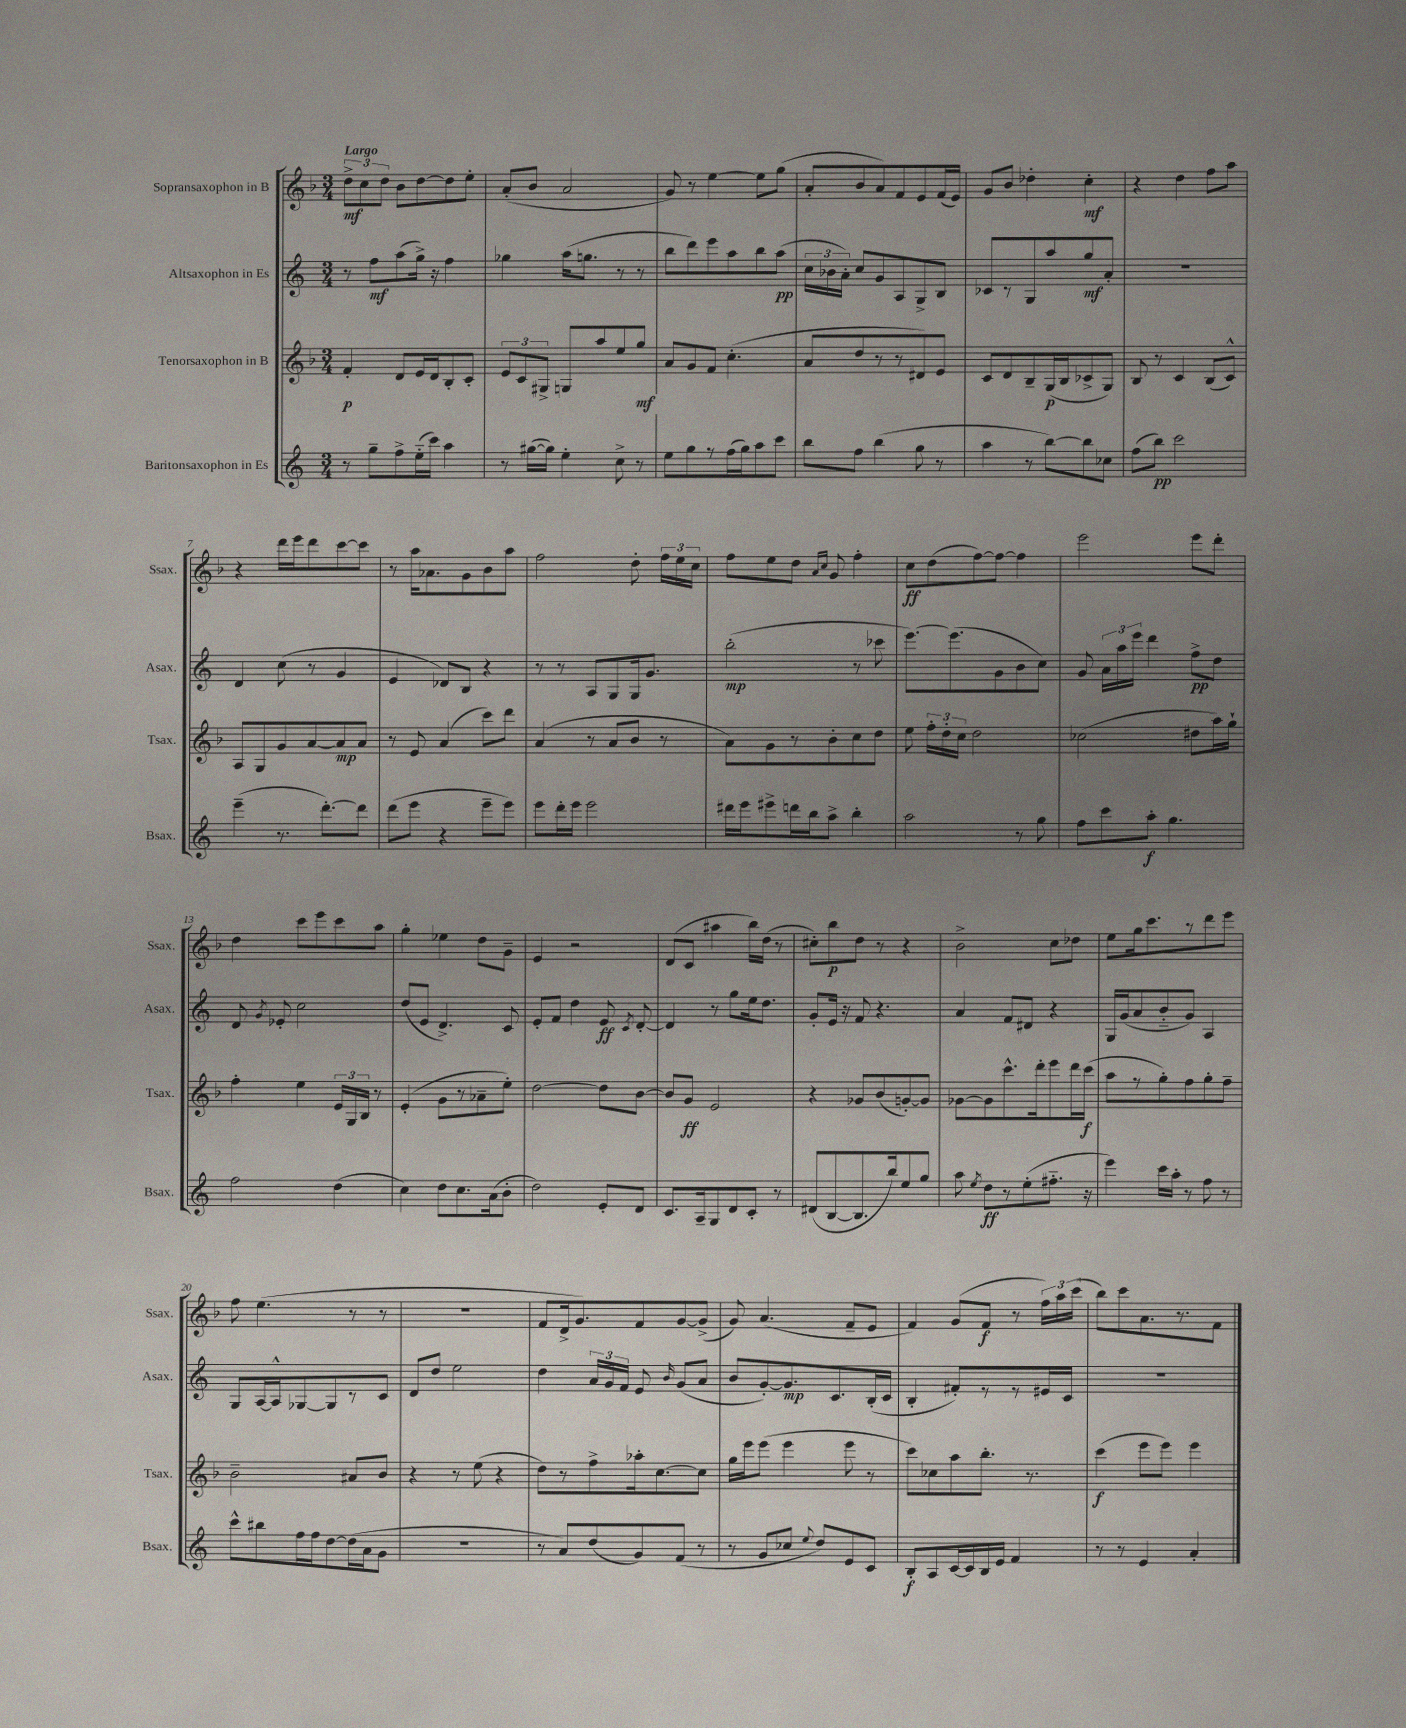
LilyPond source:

<<
\new StaffGroup <<
\new Staff = "s0" \with { instrumentName = "Sopransaxophon in B" shortInstrumentName = "Ssax." } {
    \clef treble \key f \major \numericTimeSignature \time 3/4 \tempo "Largo"
    \autoBeamOff \tuplet 3/2 { d''8[->\mf c''8 d''8] } bes'8[ d''8~ d''8 e''8]-. |
    a'8[-.( bes'8] a'2 |
    g'8) r8 e''4~ e''8[ g''8]( |
    a'8[-. bes'8 a'8) f'8 e'8 f'16( e'16]) |
    g'8[ bes'8] des''4-. c''4-.\mf |
    r4 d''4 f''8[ a''8] |
    r4 d'''16[ e'''16 d'''8 c'''8~ c'''8] |
    r8 a''16[ aes'8. g'8 bes'8 a''8] |
    f''2 d''8-. \tuplet 3/2 { f''16[ e''16 c''16] } |
    f''8[ e''8 d''8] \grace { a'16[ c''16] } g'8 f''4-. |
    c''8[\ff d''8( f''8~) f''8]~ f''4 |
    e'''2 e'''8[ d'''8]-. |
    d''4 c'''8[ e'''8 c'''8 a''8] |
    g''4-. ees''4 d''8[ g'8]-- |
    e'4 r2 |
    d'8[( c'8] ais''4 bes''16[) d''16]( r8 |
    cis''8[-.) bes''8\p d''8] r8 r4 |
    bes'2-> c''8[ des''8] |
    e''8[ g''16 c'''8. r8 d'''8 e'''8] |
    f''8 e''4.( r8 r8 |
    R2. |
    f'8[ d'16-> g'8.) f'8 g'8~ g'8]->( |
    g'8) a'4.( f'8[-- e'8] |
    f'4) g'8[( f'8]\f r8 \tuplet 3/2 { f''16[) a''16 c'''16]( } |
    bes''8[) c'''8 a'8. r8. f'8] \bar "|." |
}
\new Staff = "s1" \with { instrumentName = "Altsaxophon in Es" shortInstrumentName = "Asax." } {
    \clef treble \key c \major \numericTimeSignature \time 3/4
    \autoBeamOff r8 f''8[\mf a''8( g''16]->) r16 f''4 |
    ges''4 a''16[( g''8.] r8 r8 |
    b''8[ d'''8) e'''8 a''8 b''8 a''8]\pp( |
    \tuplet 3/2 { c''16[ bes'16 a'16]-.) } c''8[ g'8 a8 g8-> b8] |
    ces'8[ r8 g8 a''8 g''8\mf a'8]-. |
    R2. |
    d'4 c''8( r8 g'4 |
    e'4 des'8[) b8] r4 |
    r8 r8 a8[ g8 g16 g'8.] |
    b''2-.\mp( r8 ces'''8 |
    e'''8.[~) e'''8.( g'8 b'8 c''8]) |
    g'8 \tuplet 3/2 { a'16[ a''16 e'''16] } d'''4 f''8[->\pp d''8] |
    d'8 \acciaccatura { g'8 } ees'8-. c''2 |
    d''8[( e'8] d'4.->) c'8 |
    e'8[-. f'8] d''4 e'8\ff \acciaccatura { c'8 } d'8~-. |
    d'4 r8 g''8[ e''16 d''8.] |
    g'8[-. e'16] r16 f'8 r4. |
    a'4 f'8[ dis'8] r4 |
    g16[ g'16( a'8 b'8-_ g'8]) a4 |
    g8[ a16~ a16-^ ges8~ ges8 r8 c'8] |
    d'8[ d''8] e''2 |
    d''4 \tuplet 3/2 { a'16[ g'16 f'16] } e'8 \grace { b'16 } g'8[( a'8] |
    b'8[ g'8~-.) g'8.\mp c'8. b16-.( c'16] |
    b4-. fis'8[-.) r8 r8 eis'16 c'16] |
    R2. \bar "|." |
}
\new Staff = "s2" \with { instrumentName = "Tenorsaxophon in B" shortInstrumentName = "Tsax." } {
    \clef treble \key f \major \numericTimeSignature \time 3/4
    \autoBeamOff f'4-.\p d'8[ e'16 d'16 bes8-. c'8]-. |
    \tuplet 3/2 { e'8[ c'8 gis8]-> } g8[ a''8 e''8 g''8]\mf |
    a'8[ g'8 f'8] c''4.-.( |
    a'8[ d''8 r8 r8 dis'8) e'8] |
    c'8[ d'8 bes8-- g16\p( bes16 ces'8-> g8]) |
    bes8 r8 c'4 bes8[( c'8]-^) |
    a8[ g8 g'8 a'8~ a'8\mp a'8] |
    r8 e'8 a'4( c'''8[) d'''8] |
    a'4( r8 a'8[ bes'8] r8 |
    a'8[) g'8 r8 bes'8-. c''8 d''8] |
    e''8 \tuplet 3/2 { f''16[-. d''16-. c''16] } d''2 |
    ces''2( dis''8[ a''16) g''16]-! |
    f''4-. e''4 \tuplet 3/2 { e'16[ g16 bes16] } r8 |
    e'4-.( g'8[ r8 aes'8-- e''8]-.) |
    d''2~ d''8[ bes'8]~ |
    bes'8[ g'8]\ff e'2 |
    r4 ges'8[ bes'8( g'8~-.) g'8] |
    ges'8[~ ges'8 c'''8.-^ d'''16-. e'''8 d'''16 c'''16]\f( |
    a''8[ r8 g''8-.) f''8 g''8-. f''8]-- |
    bes'2-- ais'8[ bes'8] |
    r4 r8 e''8( r4 |
    d''8[) r8 f''8-> aes''16-. c''8.~ c''8] |
    g''16[ e'''16 e'''8]( e'''4 e'''8 r8 |
    c'''8[) ces''8 a''8 bes''8.]-. r8. |
    c'''4\f( e'''8[ e'''8]) e'''4 \bar "|." |
}
\new Staff = "s3" \with { instrumentName = "Baritonsaxophon in Es" shortInstrumentName = "Bsax." } {
    \clef treble \key c \major \numericTimeSignature \time 3/4
    \autoBeamOff r8 g''8[-- f''8-> e''16-_( c'''16]) a''4 |
    r8 gis''16[~( gis''16]) e''4-. c''8-> r8 |
    e''8[ g''8 r8 f''16( g''16) a''8 c'''8] |
    b''8[ f''8] b''4( g''8 r8 |
    a''4 r8 b''8[~) b''8 ces''8] |
    f''8[( b''8]\pp) c'''2 |
    e'''4--( r8. d'''8.[~-.) d'''8] |
    d'''8[( e'''8] r4 e'''8[-- e'''8]) |
    e'''8[ d'''16-. e'''16] e'''2 |
    dis'''16[ e'''16 eis'''8-> d'''16 b''16 a''8]-> b''4-. |
    a''2 r8 g''8 |
    f''8[ c'''8 a''8]-.\f g''4. |
    f''2 d''4( |
    c''4) d''8[ c''8. a'16( b'8]-. |
    d''2) e'8[-. d'8] |
    c'8.[ a16-- g8 d'8 c'8]-. r8 |
    dis'8[( b8~ b8. b''16) e''8 g''8] |
    a''8 \acciaccatura { e''8 } d''8[\ff r8 e''8-.( fis''8.]-_ r16 |
    e'''4) c'''16[ a''16]-. r8 f''8 r8 |
    c'''8[-^ bis''8 f''16 f''16 d''8~ d''16( a'16 g'8] |
    R2. |
    r8 a'8[) d''8( g'8) f'8]( r8 |
    r8 g'8[ ces''8] \appoggiatura { e''8 } d''8[) e'8 c'8] |
    b8[-.\f a8 c'16~ c'16 b16 e'16] f'4 |
    r8 r8 e'4 a'4-. \bar "|." |
}
>>
>>
